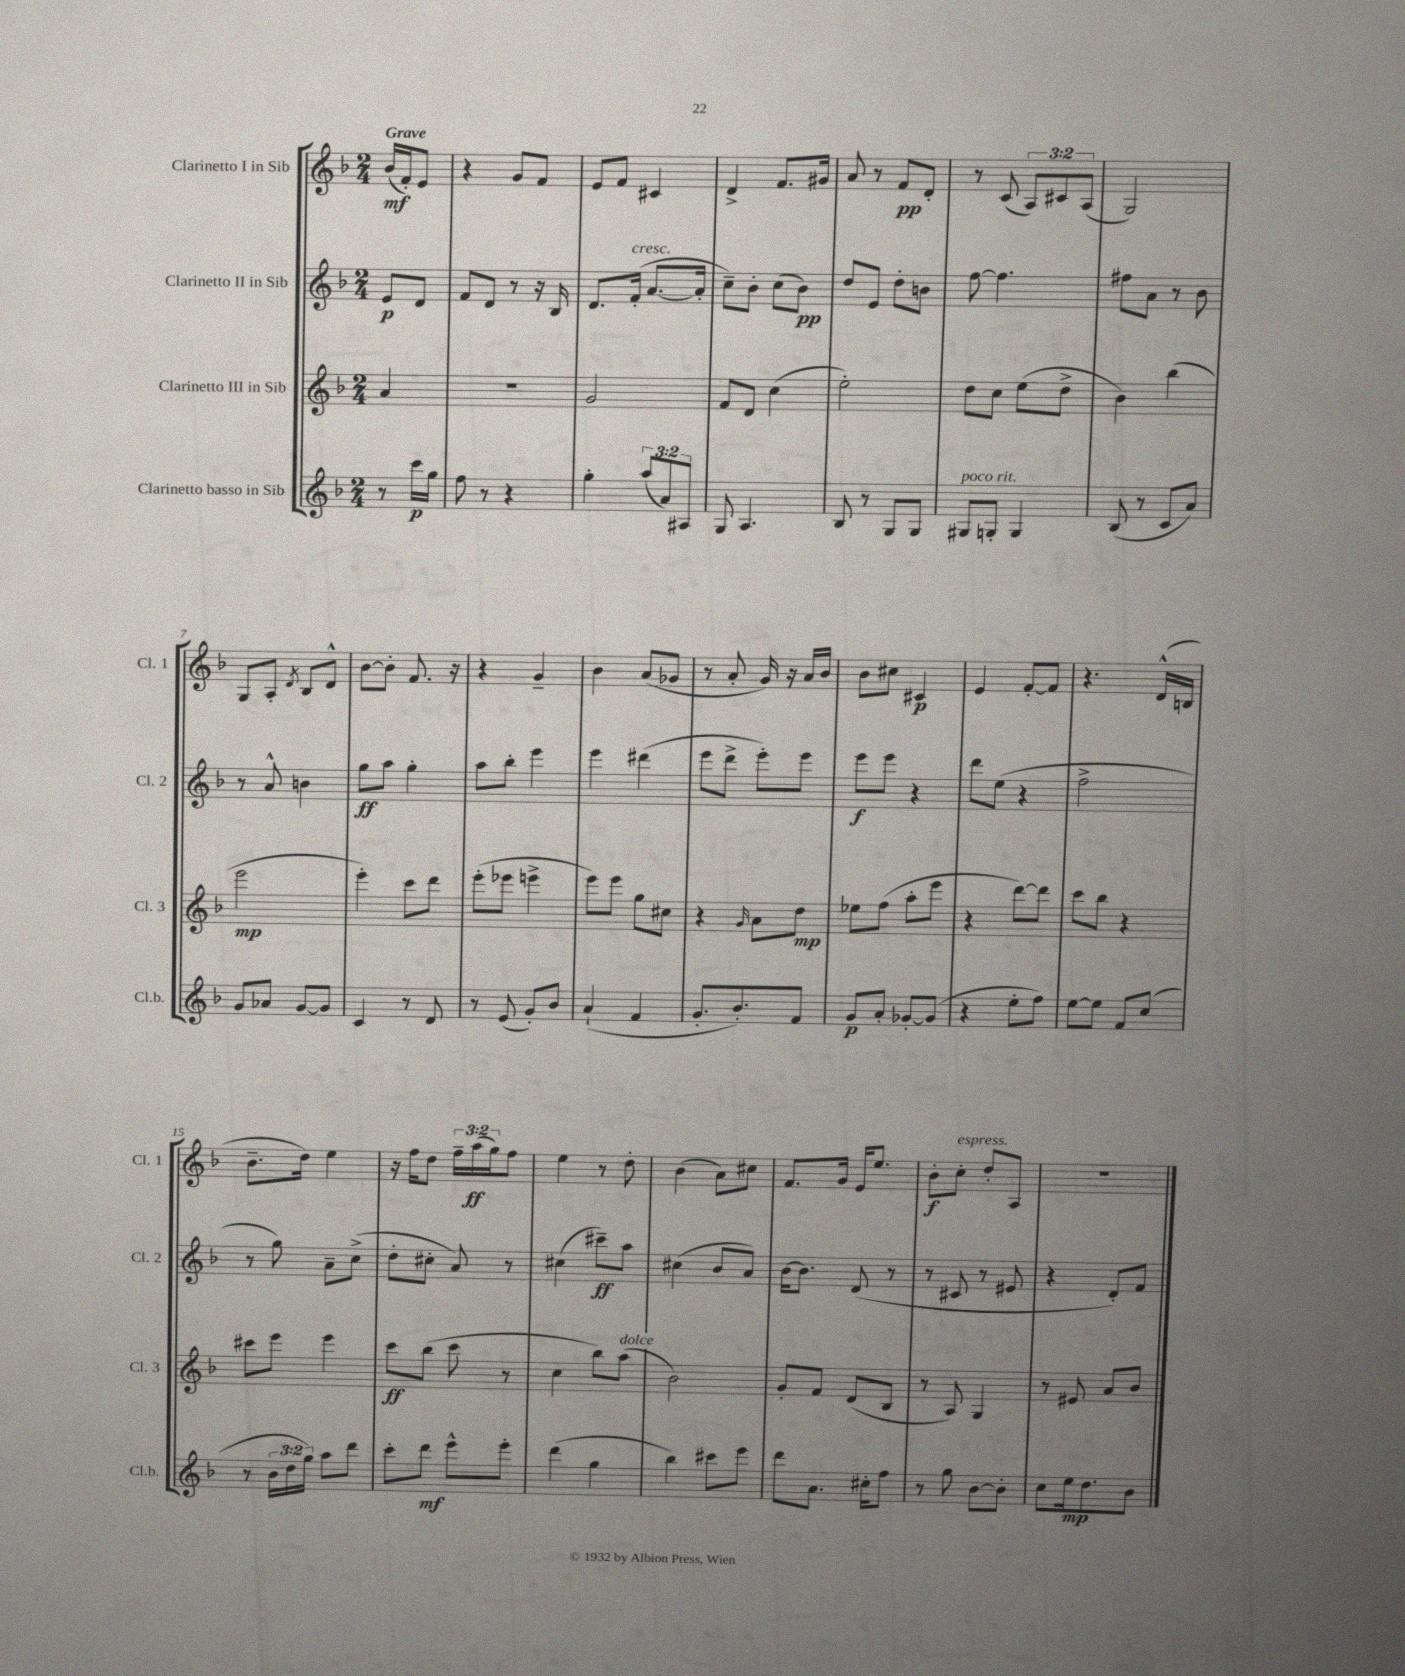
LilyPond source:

<<
\new StaffGroup <<
\new Staff = "s0" \with { instrumentName = "Clarinetto I in Sib" shortInstrumentName = "Cl. 1" } {
    \clef treble \key f \major \numericTimeSignature \time 2/4 \override Staff.TupletNumber.text = #tuplet-number::calc-fraction-text \partial 4 \tempo "Grave"
    bes'16\mf( f'16-.) e'8 |
    r4 g'8 f'8 |
    e'8 f'8 cis'4 |
    d'4-> f'8. gis'16 |
    a'8 r8 f'8\pp d'8-. |
    r8 c'8( \tuplet 3/2 { a8) cis'8 a8( } |
    g2) |
    g8 a8-. \acciaccatura { d'8 } bes8 d'8-^ |
    bes'8~ bes'8-. f'8. r16 |
    r4 g'4-- |
    bes'4 a'8( ges'8 |
    r8 a'8-. g'16) r16 a'16 bes'16 |
    bes'8 cis''8 cis'4\p |
    e'4 f'8~-. f'8 |
    r4. d'16-^( b16 |
    bes'8.-- d''16) e''4 |
    r16 f''16 d''8 \tuplet 3/2 { f''16-- a''16\ff( g''16) } f''8 |
    e''4 r8 d''8-. |
    bes'4( a'8) cis''8 |
    f'8. g'16 e'16 e''8. |
    bes'8-.\f c''8-.^\markup { \italic "espress." } d''8-. a8 |
    R2 \bar "|." |
}
\new Staff = "s1" \with { instrumentName = "Clarinetto II in Sib" shortInstrumentName = "Cl. 2" } {
    \clef treble \key f \major \numericTimeSignature \time 2/4 \partial 4
    e'8\p d'8 |
    f'8 d'8 r8 r16 bes16 |
    d'8. f'16-.^\markup { \italic "cresc." }( a'8.~ a'16-. |
    c''8--) bes'8-. c''8( bes'8\pp) |
    d''8 e'8 d''8-. b'8 |
    f''8~ f''4. |
    fis''8 a'8 r8 bes'8 |
    r8 a'8-^ b'4 |
    g''8\ff a''8 g''4-. |
    a''8 bes''8-. e'''4 |
    e'''4 dis'''4( |
    e'''8 d'''8-> e'''8-.) e'''8 |
    e'''8\f e'''8 r4 |
    d'''8 e''8( r4 |
    f''2-> |
    r8 g''8) a'8-- c''8->( |
    d''8-. cis''8-. a'8) r8 |
    cis''4( cis'''8--\ff) a''8 |
    cis''4( bes'8 a'8) |
    bes'16~ bes'8. d'8( r8 |
    r8 cis'8 r8 eis'8 |
    r4 d'8-.) f'8 \bar "|." |
}
\new Staff = "s2" \with { instrumentName = "Clarinetto III in Sib" shortInstrumentName = "Cl. 3" } {
    \clef treble \key f \major \numericTimeSignature \time 2/4 \partial 4
    a'4 |
    R2 |
    g'2 |
    f'8 d'8 c''4( |
    e''2-.) |
    d''8 c''8 e''8( d''8-> |
    bes'4) bes''4( |
    e'''2\mp |
    e'''4-.) c'''8 d'''8 |
    e'''8-.( ees'''8 e'''4-> |
    e'''8) e'''8 g''8 cis''8 |
    r4 \grace { g'16 } a'8 d''8\mp |
    ees''8 f''8( a''8-. e'''8 |
    r4 d'''8~) d'''8 |
    c'''8 bes''8 r4 |
    cis'''8 e'''8 e'''4 |
    c'''8\ff bes''8( c'''8 r8 |
    c''4 bes''8) a''8^\markup { \italic "dolce" }( |
    bes'2) |
    g'8-. f'8 d'8( bes8 |
    r8 a8) g4 |
    r8 eis'8 a'8 bes'8 \bar "|." |
}
\new Staff = "s3" \with { instrumentName = "Clarinetto basso in Sib" shortInstrumentName = "Cl.b." } {
    \clef treble \key f \major \numericTimeSignature \time 2/4 \override Staff.TupletNumber.text = #tuplet-number::calc-fraction-text \partial 4
    r8 c'''16\p g''16 |
    f''8 r8 r4 |
    g''4-. \tuplet 3/2 { a''8( a'8) ais8 } |
    g8 a4. |
    bes8 r8 g8 g8 |
    gis8^\markup { \italic "poco rit." } g8-. g4 |
    bes8( r8 c'8 a'8) |
    g'8 aes'8 g'8~ g'8 |
    c'4 r8 d'8 |
    r8 e'8( g'8-.) bes'8 |
    a'4-!( f'4 |
    g'8.-. bes'8.-.) f'8 |
    g'8\p a'8-. ges'8~-. ges'8( |
    r4 e''8-. f''8) |
    e''8~ e''8 f'8 c''8( |
    r8 \tuplet 3/2 { bes'16 d''16 g''16) } a''8 d'''8 |
    c'''8-. d'''8\mf e'''8-^ e'''8-. |
    d'''4( g''4 |
    bes''4) cis'''8 e'''8 |
    d'''8 a'8. cis''16-. f''8 |
    r8 g''8 bes'8~ bes'8-. |
    c''8 e''16\mp d''8. bes'8 \bar "|." |
}
>>
>>
